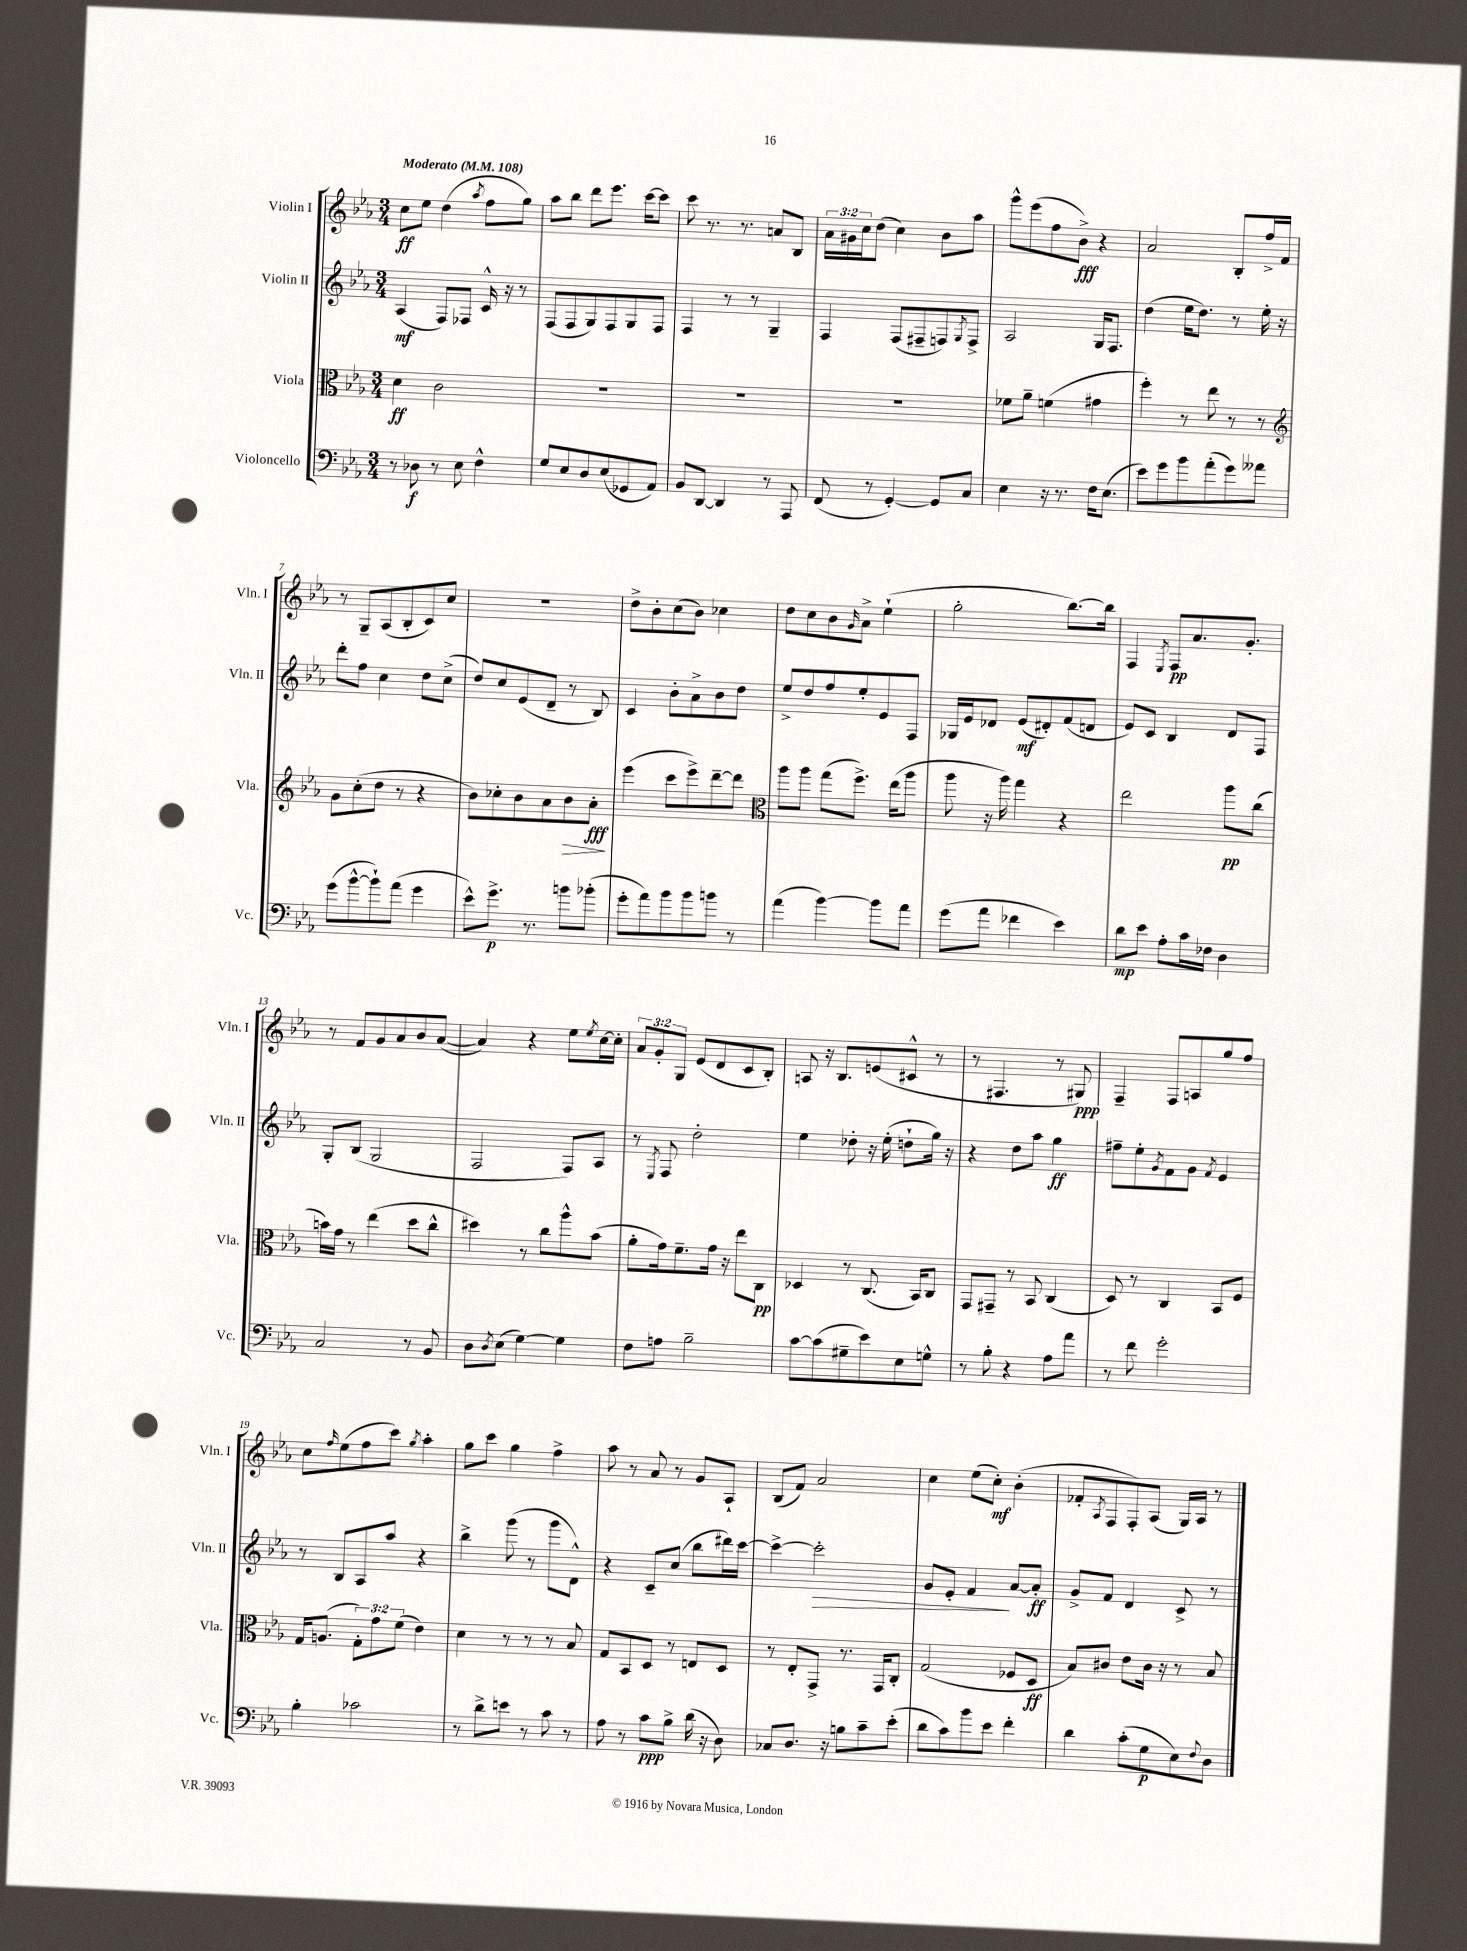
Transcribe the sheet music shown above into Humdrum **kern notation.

**kern	**dynam	**kern	**dynam	**kern	**dynam	**kern	**dynam
*part4	*part4	*part3	*part3	*part2	*part2	*part1	*part1
*staff4	*staff4	*staff3	*staff3	*staff2	*staff2	*staff1	*staff1
*I"Violoncello	*	*I"Viola	*	*I"Violin II	*	*I"Violin I	*
*I'Vc.	*	*I'Vla.	*	*I'Vln. II	*	*I'Vln. I	*
*clefF4	*	*clefC3	*	*clefG2	*	*clefG2	*
*k[b-e-a-]	*	*k[b-e-a-]	*	*k[b-e-a-]	*	*k[b-e-a-]	*
*M3/4	*	*M3/4	*	*M3/4	*	*M3/4	*
*MM108	*	*MM108	*	*MM108	*	*MM108	*
=1	=1	=1	=1	=1	=1	=1	=1
!	!	!	!	!	!	!LO:TX:a:B:t=Moderato	!
8r	.	4d\	ff	(4A-/	mf	8cc\L	ff
8D-X\	f	.	.	.	.	8ee-\J	.
8r	.	2c\	.	8F/L)	.	(4dd\	.
8E-\	.	.	.	8F-X/J	.	.	.
.	.	.	.	.	.	8qaa-/	.
4F^^\	.	.	.	16c^^/	.	8ff\L	.
.	.	.	.	16r	.	.	.
.	.	.	.	8r	.	8gg\J)	.
=2	=2	=2	=2	=2	=2	=2	=2
8G/L	.	2.r	.	(8F/L	.	8aa-\L	.
8E-/	.	.	.	8F/	.	8bb-\J	.
8D/	.	.	.	8G/)	.	8ddd\L	.
(8E-/	.	.	.	8F/	.	8.eee-\J	.
8GG-X/	.	.	.	8G/	.	.	.
.	.	.	.	.	.	[16ccc\KL	.
8AA-/J)	.	.	.	8F/J	.	8ccc\J]	.
=3	=3	=3	=3	=3	=3	=3	=3
8BB-/L	.	2.r	.	4F/	.	8ccc\	.
[8DD/J	.	.	.	.	.	8.r	.
4DD/]	.	.	.	8r	.	.	.
.	.	.	.	.	.	8.r	.
.	.	.	.	8r	.	.	.
8r	.	.	.	4G~/	.	8an/L	.
8AAA-/	.	.	.	.	.	8B-/J	.
=4	=4	=4	=4	=4	=4	=4	=4
(8FF/	.	2.r	.	4F/	.	24a-\LL	.
.	.	.	.	.	.	24g#X\	.
.	.	.	.	.	.	24cc\J	.
8r	.	.	.	.	.	(8dd\J	.
[4GG'/)	.	.	.	(8F/L	.	4cc\)	.
.	.	.	.	8F#X~/	.	.	.
8GG/L]	.	.	.	8Fn/)	.	8b-\L	.
.	.	.	.	8qG/	.	.	.
8C/J	.	.	.	8F^/J	.	8aa-\J	.
=5	=5	=5	=5	=5	=5	=5	=5
4E-\	.	8f-X\L	.	2A-/	.	8ggg^^\L	.
.	.	8a-~\J	.	.	.	(8eee-\	.
16r	.	(4fn\	.	.	.	8ff\	.
8.r	.	.	.	.	.	.	.
.	.	.	.	.	.	8b-^\J)	fff
16F\KL	.	4g#X\	.	16G/KL	.	4r	.
(8.E-\J	.	.	.	8.F/J	.	.	.
=6	=6	=6	=6	=6	=6	=6	=6
8e-\L)	.	4ff'\)	.	(4dd\	.	2a-/	.
8g\	.	.	.	.	.	.	.
8b-\	.	8r	.	16ee-\KL	.	.	.
.	.	.	.	8.dd\J)	.	.	.
(8a-'\	.	8ee-\	.	.	.	.	.
8g\)	.	8r	.	8r	.	8B-'/L	.
8a--X\J	.	8r	.	16ee-'\	.	16ff^/L	.
.	.	.	.	16r	.	16f/JJ	.
!!LO:LB:g=z
=7	=7	=7	=7	=7	=7	=7	=7
*	*	*clefG2	*	*	*	*	*
(8g\L	.	8g\L	.	8ddd'\L	.	8r	.
[8b-^^\	.	(8cc'\	.	8ff\J	.	8G~/L	.
8b-`\])	.	8dd\J	.	4cc\	.	(8A-/	.
(8a-\J	.	8r	.	.	.	8B-'/	.
4g\	.	4r	.	8dd\L	.	8c/)	.
.	.	.	.	(8cc^\J	.	8cc/J	.
=8	=8	=8	=8	=8	=8	=8	=8
8e-^^\L)	.	8b-\L)	.	8dd/L)	.	2.r	.
8.g^\J	p	8cc-X'\	.	8cc/	.	.	.
.	.	8b-\	.	(8e-/	.	.	.
8.r	.	.	.	.	.	.	.
.	.	8a-\	.	8d~/J	.	.	.
!	!	!	!LO:HP:b	!	!	!	!
8bn\L	.	8b-\	>	8r	.	.	.
(8b-X'\J	.	8a-'\J	fff	8B-/)	.	.	.
.	.	.	]	.	.	.	.
=9	=9	=9	=9	=9	=9	=9	=9
8g'\L	.	(4eee-\	.	4c/	.	8dd^\L	.
8a-\)	.	.	.	.	.	8b-'\	.
8b-\	.	8ccc\L	.	8b-'\L	.	(8cc\	.
8b-\	.	8eee-^\)	.	8a-^\	.	8b-\J)	.
8bn\J	.	[8ddd~\	.	8b-\	.	4cc-X\	.
8r	.	8ddd\J]	.	8dd\J	.	.	.
=10	=10	=10	=10	=10	=10	=10	=10
*	*	*clefC3	*	*	*	*	*
(4a-\	.	8aa-\L	.	8ee-^/L	.	8dd\L	.
.	.	8aa-\J	.	8dd/	.	8cc\	.
[4b-\)	.	(8gg\L	.	8ff/	.	8b-\	.
.	.	.	.	.	.	16qqg/	.
.	.	8.ff^\J)	.	8ee-'/	.	8a-^\J	.
8b-\L]	.	.	.	8e-/	.	(4ee-`\	.
.	.	(16ee-\KL	.	.	.	.	.
8a-\J	.	8aa-\J	.	8F/J	.	.	.
=11	=11	=11	=11	=11	=11	=11	=11
(8g\L	.	8aa-\	.	16G-X/LL	.	2gg'\	.
.	.	.	.	16e-/J	.	.	.
8a-\J	.	16r	.	8d-X/J	.	.	.
.	.	16aa-\)	.	.	.	.	.
4f-X\	.	4gg\	.	(8e-/L	mf	.	.
.	.	.	.	8d#X'/)	.	.	.
4e-\)	.	4r	.	(8f/	.	[8.bb-\L)	.
.	.	.	.	8dn/J	.	.	.
.	.	.	.	.	.	16bb-\Jk]	.
=12	=12	=12	=12	=12	=12	=12	=12
8d\L	mp	2ee-\	.	8e-/L)	.	4F/	.
8e-\J	.	.	.	8c/J	.	.	.
.	.	.	.	.	.	8qE-/	.
8A-'\L	.	.	.	4B-/	.	8F/L	pp
16c\L	.	.	.	.	.	8.a-/	.
16F-X\JJ	.	.	.	.	.	.	.
4D\	.	8aa-\L	pp	8d/L	.	.	.
.	.	.	.	.	.	8.g'/J	.
.	.	(8cc\J	.	8F/J	.	.	.
!!LO:LB:g=z
=13	=13	=13	=13	=13	=13	=13	=13
2C/	.	16bn\LL)	.	8G'/L	.	8r	.
.	.	16g\JJ	.	.	.	.	.
.	.	8r	.	(8B-/J	.	8f/L	.
.	.	(4ee-\	.	2G/	.	8g/	.
.	.	.	.	.	.	8a-/	.
8r	.	8dd\L	.	.	.	8b-/	.
8BB-/	.	8cc^^\J	.	.	.	([8a-/J	.
=14	=14	=14	=14	=14	=14	=14	=14
8D\L	.	4dd#X\)	.	2F/	.	4a-/])	.
8qD/	.	.	.	.	.	.	.
(8E-\J	.	.	.	.	.	.	.
[4G\)	.	8r	.	.	.	4r	.
.	.	8cc\L	.	.	.	.	.
4G\]	.	8aa-^^\	.	8F/L)	.	8ee-\L	.
.	.	.	.	.	.	8qee-/	.
.	.	(8b-\J	.	8A-/J	.	[16cc\L	.
.	.	.	.	.	.	16cc'\JJ]	.
=15	=15	=15	=15	=15	=15	=15	=15
8F\L	.	8a-'\L	.	8r	.	12a-/L	.
.	.	.	.	.	.	12g'/	.
.	.	.	.	8qE-/	.	.	.
8An\J	.	16g\k)	.	8F/	.	.	.
.	.	.	.	.	.	12G/J	.
.	.	8.f~\	.	.	.	.	.
2B-~\	.	.	.	2dd'\	.	(8e-/L	.
.	.	16g\Jk	.	.	.	8d/	.
.	.	16r	.	.	.	.	.
.	.	8ee-\L	.	.	.	8c/	.
.	.	8C\J	pp	.	.	8B-'/J)	.
=16	=16	=16	=16	=16	=16	=16	=16
[8c\L	.	4D-X/	.	4ee-\	.	8An/	.
(8c\]	.	.	.	.	.	16r	.
.	.	.	.	.	.	8.B-/L	.
8G#X~\	.	8r	.	8dd-X'\	.	.	.
8e-\)	.	(8.C/	.	16r	.	(8en/	.
.	.	.	.	(16ee-'\	.	.	.
8E-\	.	.	.	8ddn`\L	.	8c#X^^/J	.
.	.	16BB-/KL)	.	.	.	.	.
8Gn^^\J	.	8C/J	.	16gg\Jk)	.	8r	.
.	.	.	.	16r	.	.	.
=17	=17	=17	=17	=17	=17	=17	=17
8r	.	8GG/L	.	4r	.	8r	.
8B-'\	.	8GG#X~/J	.	.	.	4.F#X/	.
4r	.	8r	.	8dd\L	.	.	.
.	.	8BB-/	.	8aa-\J	.	.	.
8A-\L	.	(4C/	.	4gg\	ff	8r	.
8a-\J	.	.	.	.	.	8G#X/)	ppp
=18	=18	=18	=18	=18	=18	=18	=18
8r	.	8D/)	.	8ff#X~\L	.	4F~/	.
8f\	.	8r	.	8ee-'\	.	.	.
.	.	.	.	8qg/	.	.	.
2g'\	.	4C/	.	8f\	.	8F/L	.
.	.	.	.	8g\J	.	8An/	.
.	.	.	.	8qf/	.	.	.
.	.	8BB-/L	.	4e-/	.	8gg/	.
.	.	8F/J	.	.	.	8ff/J	.
!!LO:LB:g=z
=19	=19	=19	=19	=19	=19	=19	=19
4B-'\	.	16G/KL	.	8r	.	8cc\L	.
.	.	(8.An/J	.	.	.	.	.
.	.	.	.	.	.	16qqff/	.
.	.	.	.	8B-/L	.	(8ee-\	.
2c-X\	.	12G'\L)	.	8A-/	.	8ff\	.
.	.	12g\	.	.	.	.	.
.	.	.	.	8aa-/J	.	8ccc\J)	.
.	.	(12f\J	.	.	.	.	.
.	.	.	.	.	.	8qgg/	.
.	.	4e-\)	.	4r	.	4aa-'\	.
=20	=20	=20	=20	=20	=20	=20	=20
8r	.	4d\	.	4bb-^\	.	8gg\L	.
8d^\L	.	.	.	.	.	8ccc\J	.
8en\J	.	8r	.	(8ggg\	.	4gg\	.
8r	.	8r	.	8r	.	.	.
8c\	.	8r	.	8ggg\L	.	4ff^\	.
8r	.	8B-/	.	8d^^\J)	.	.	.
=21	=21	=21	=21	=21	=21	=21	=21
8A-\	.	8G/L	.	4r	.	8aa-\	.
8r	.	8BB-/	.	.	.	8r	.
8c\L	ppp	8D/J	.	8c~/L	.	8a-/	.
8B-^\J	.	8r	.	(8cc/J	.	8r	.
(16d\	.	8En/L	.	8bb-\L	.	8g/L	.
16r	.	.	.	.	.	.	.
8D\)	.	8D/J	.	16ddd#X\L)	.	8A-`/J	.
.	.	.	.	[16ccc\JJ	.	.	.
=22	=22	=22	=22	=22	=22	=22	=22
8C-X/L	.	8r	.	4ccc^\_	.	(8B-/L	.
8.D/J	.	8E-'/L	.	.	.	8f/J)	.
!	!	!	!	!	!LO:HP:b	!	!
.	.	8GG^/J	.	2ccc'\]	>	2a-/	.
16r	.	.	.	.	.	.	.
8Bn\L	.	8.r	.	.	.	.	.
8c~\	.	.	.	.	.	.	.
.	.	16GG/KL	.	.	.	.	.
(8e-'\J	.	8C'/J	.	.	.	.	.
=23	=23	=23	=23	=23	=23	=23	=23
8d\L	.	(2G/	.	8g/L	.	4cc\	.
8c\)	.	.	.	8e-'/J	.	.	.
8b-\	.	.	.	4f/	.	(8ee-\L	.
8e-\J	.	.	.	.	.	8cc'\J)	mf
4f'\	.	8F-X/L	.	[8a-/L	]	(4b-'\	.
.	.	8D/J	ff	8a-'/J]	ff	.	.
=24	=24	=24	=24	=24	=24	=24	=24
4d\	.	8B-/L)	.	8g^/L	.	8f-X'/L	.
.	.	.	.	.	.	8qA-/	.
.	.	8c#X/J	.	8f/J	.	8F/	.
(8c'\L	.	8e-\L	.	4d/	.	8F'/)	.
8G\	p	16c#\Jk	.	.	.	(8A-/J	.
.	.	16r	.	.	.	.	.
8E-\)	.	8r	.	8c^/	.	16G/LL)	.
.	.	.	.	.	.	16A-/JJ	.
8qqF/	.	.	.	.	.	.	.
8D\J	.	8B-/	.	8r	.	8r	.
==	==	==	==	==	==	==	==
*-	*-	*-	*-	*-	*-	*-	*-
